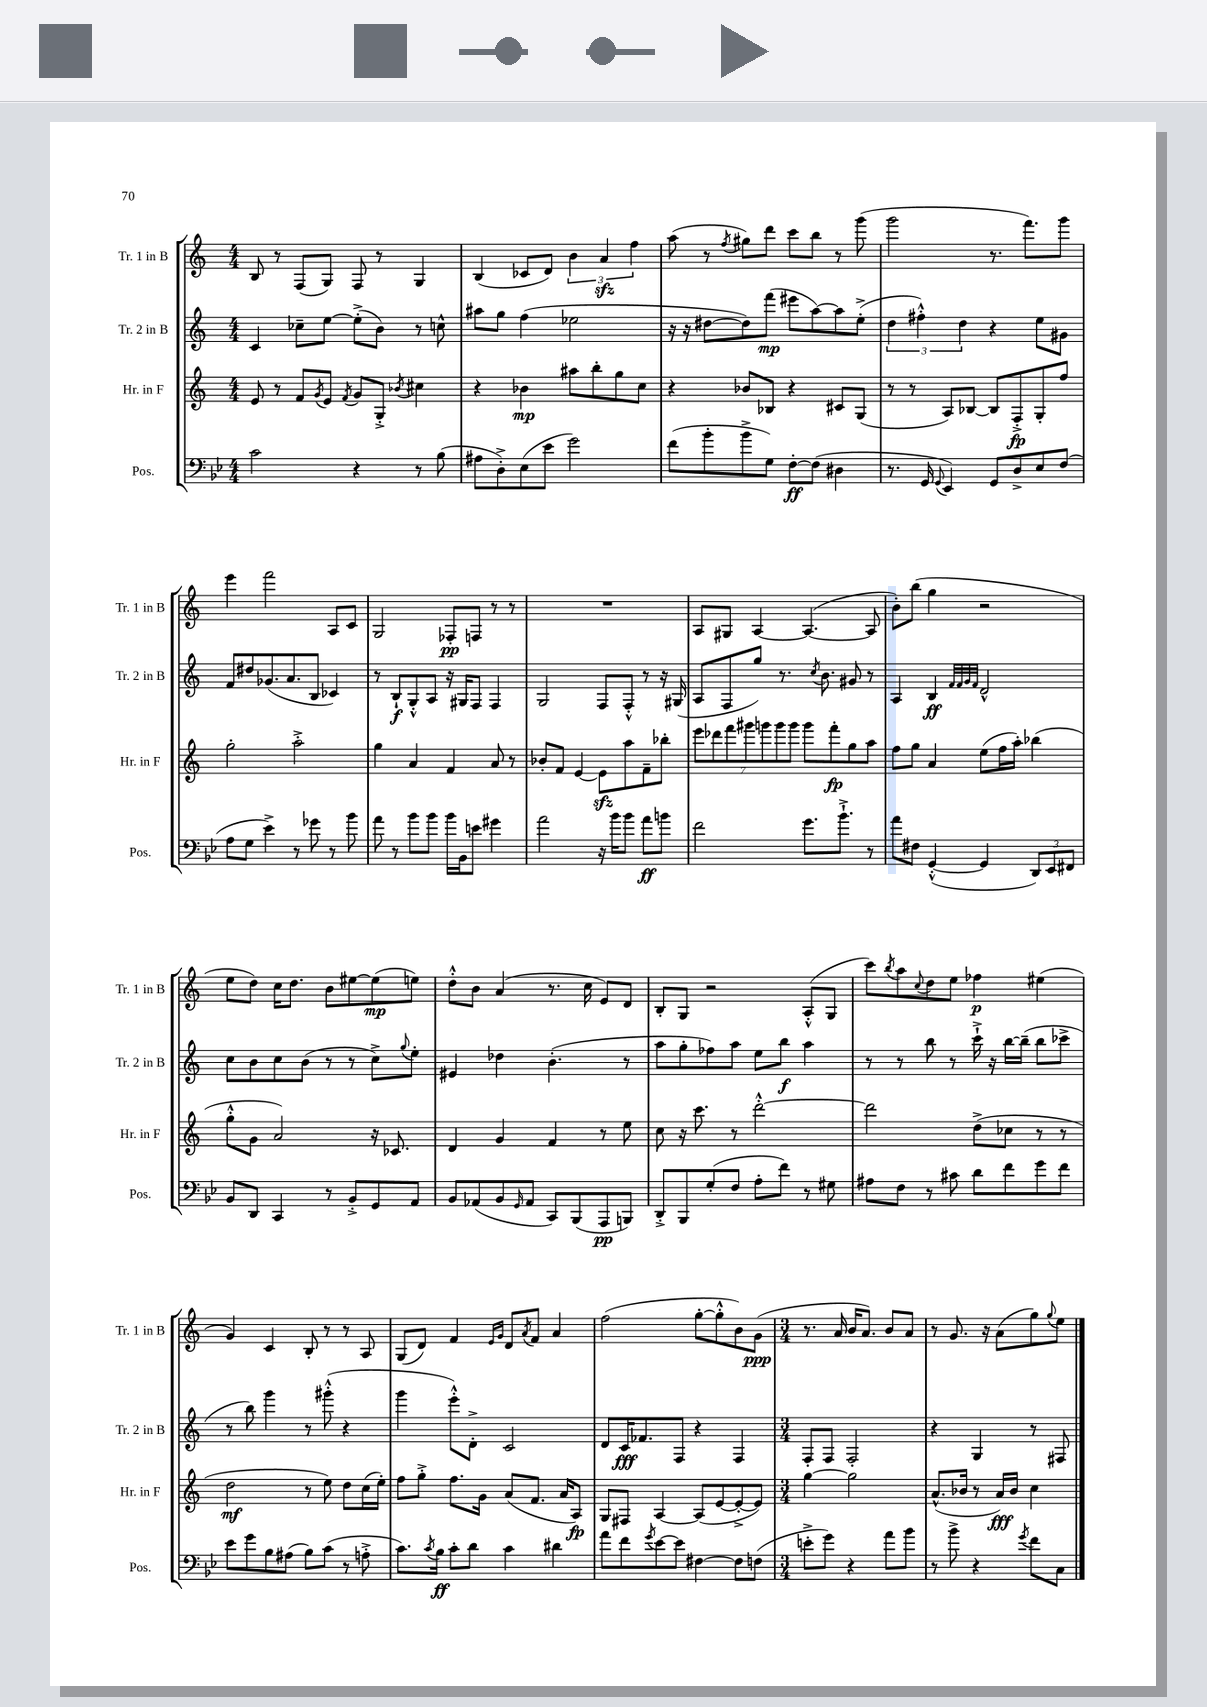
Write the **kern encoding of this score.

**kern	**kern	**kern	**kern
*staff4	*staff3	*staff2	*staff1
*clefF4	*clefG2	*clefG2	*clefG2
*k[b-e-]	*k[]	*k[]	*k[]
*M4/4	*M4/4	*M4/4	*M4/4
2c	8e	4c	8B
.	8r	.	8r
.	8f	8cc-~	(8F
.	8qg	.	.
.	8e	[8ee	8G)
.	8qf	.	.
4r	8g	(8ee'^]	8F
.	8G'^	8b)	8r
.	8qb-	.	.
8r	4cc#	8r	4G
(8B-	.	8cc^^	.
=	=	=	=
8A#	4r	8aa#	(4B
8D'^)	.	8gg	.
(8E-	4b-	(4ff	8c-
8e-	.	.	8d)
2g)	8aa#	2ee-	6b
.	8bb'	.	.
.	.	.	6a
.	8gg	.	.
.	.	.	6ff
.	8cc	.	.
=	=	=	=
(8f	4r	16r	(8aa
.	.	16r	.
8b-'	.	[8dd#	8r
.	.	.	8qff
8b-^	8b-	8dd#])	8gg#)
8G)	8B-	(8fff	8ddd
[8F'	4r	8eee#	8ccc
(8F]	.	[8aa)	8bb
4D#	8c#	8aa]	8r
.	(8G	(8ee'^	(8ggg
=	=	=	=
8.r	8r	6dd	2ggg
.	8r	.	.
.	.	6ff#'^^)	.
16GG	.	.	.
8qqGG	.	.	.
4EE-)	8A)	.	.
.	.	6dd	.
.	[8B-	.	.
8GG	8B-]	4r	8.r
8D^	8F'^	.	.
.	.	.	8.fff)
8E-	8G'	8ee	.
(8F	8ff	8g#	8ggg
=	=	=	=
8A	2gg'	8f	4eee
8G	.	8dd#	.
4e-^)	.	(8.g-	2fff
.	.	8.a	.
8r	2aa'^	.	.
8g-	.	8B	.
8r	.	4c-)	8A
8b-	.	.	8c
=	=	=	=
8a	4gg	8r	2G
8r	.	8B`	.
8b-	4a	8G'^^	.
8b-	.	8A	.
16b-	4f	16r	8F-'
16BB-	.	16G#	.
8e	.	8F	8F
4g#	8a	4F	8r
.	8r	.	8r
=	=	=	=
2a	8b-'	2G	1r
.	8f	.	.
.	[4e	.	.
16r	8e]	8F	.
16b-	.	.	.
8b-	8aa	8F'^^	.
8a	8f~	8r	.
8b	8bb-'	16r	.
.	.	(16G#	.
=	=	=	=
2f	14eee	8A	8A
.	14ddd-	.	.
.	.	8F	8G#
.	14fff	.	.
.	14ggg#	.	.
.	.	8gg)	[4A
.	14ggg	.	.
.	14ggg	.	.
.	.	8.r	.
.	14ggg	.	.
8.g	8ggg	.	(4.A_
.	.	8qcc	.
.	.	8.b	.
.	8fff'	.	.
8.b-`^	.	.	.
.	8gg	8g#	.
8r	8aa	8r	8A]
=	=	=	=
8a	8ff	4A	8b')
8F#	8gg	.	(8bb
([4GG'^^	4a	4B	4gg
.	.	32qqf	.
.	.	32qqf	.
.	.	32qqg	.
.	.	32qqf	.
4GG]	(8ee	2d^^	2r
.	16ff	.	.
.	16aa')	.	.
12DD)	(4bb-	.	.
12EE-	.	.	.
12FF#	.	.	.
=	=	=	=
8BB-	8gg'^^	8cc	8ee
8DD	8g	8b	8dd)
4CC	2a)	8cc	16cc
.	.	.	8.dd
.	.	(8b	.
8r	.	8r	8b
8BB-'^	.	8r	[8ee#
8GG	16r	8cc^)	(8ee#]
.	8.c-	.	.
.	.	8qqgg	.
8AA	.	8ee'	8ee)
=	=	=	=
8BB-	4d	4e#	8dd'^^
(8AA-	.	.	8b
8BB-	4g	4dd-	(4a
16qqGG	.	.	.
8AA-	.	.	.
8CC)	4f	(4.b'	8.r
(8BBB-	.	.	.
.	.	.	16cc
8AAA	8r	.	8e)
8BBB)	8ee	8r	8d
=	=	=	=
8DD'^	8cc	8aa	8B'
8BBB-	16r	8gg'	8G
.	8.ccc	.	.
(8G'	.	8ff-)	2r
8F	8r	8aa	.
8A'	[2ddd'^^	8ee	.
8f)	.	8bb	.
8r	.	4aa	(8A'^^
8G#	.	.	8G
=	=	=	=
8A#	2ddd]	8r	8ccc)
.	.	.	8qbb
8F	.	8r	8aa
.	.	.	8qqcc
8r	.	8bb	8dd
8c#	.	8r	8ee
8d	(8dd^	16ccc`^	4ff-
.	.	16r	.
8f	8cc-	[16bb	.
.	.	(16bb~]	.
8g	8r	8bb	(4ee#
8f	8r	8ccc-^	.
=	=	=	=
8e-	2dd	8r	4g)
8g	.	8bb)	.
8B-	.	4ggg	4c
(8A#	.	.	.
8B-)	8r	8r	8B'
(8c	8ee)	(8ggg#'^^	8r
8r	8dd	4r	8r
8A'^	(16cc	.	8A
.	16ee')	.	.
=	=	=	=
8.c)	8ff	4ggg	(8G
.	8gg'^	.	8d)
8qc	.	.	.
16B-	.	.	.
8c'	8.ff	8eee'^^)	4f
8d	.	8d'^	.
.	16g	.	.
.	.	.	16qqe
.	.	.	16qqg
4c	(8a	2c	8d
.	.	.	8qa
.	8.f	.	8f
4d#	.	.	4a
.	16a	.	.
.	8A)	.	.
=	=	=	=
8a	8G	8d	(2ff
8f	8F#	16c	.
.	.	8.f-	.
8qg	.	.	.
[8e-	[4A	.	.
8e-]	.	8F	.
[4F#	(8A]	4r	[8gg'
.	[8e	.	8gg'^^]
8F#]	8e'^_	4F	8b)
(8F	8e])	.	(8g
=	=	=	=
*M3/4	*M3/4	*M3/4	*M3/4
8e'^	[4gg	8F'	8.r
8g)	.	8F	.
.	.	.	16a
4r	2gg]	2F'	16b
.	.	.	8.a)
8a	.	.	8b
8b-	.	.	8a
=	=	=	=
8r	(8.a^^	4r	8r
8b-^	.	.	8.g
.	16b-	.	.
4r	8r	4G	.
.	.	.	16r
.	16a)	.	(8a
.	16b-	.	.
8qg	.	.	.
8f	4cc	8r	8gg)
.	.	.	8qqgg
8C	.	8F#	8ee
==	==	==	==
*-	*-	*-	*-
